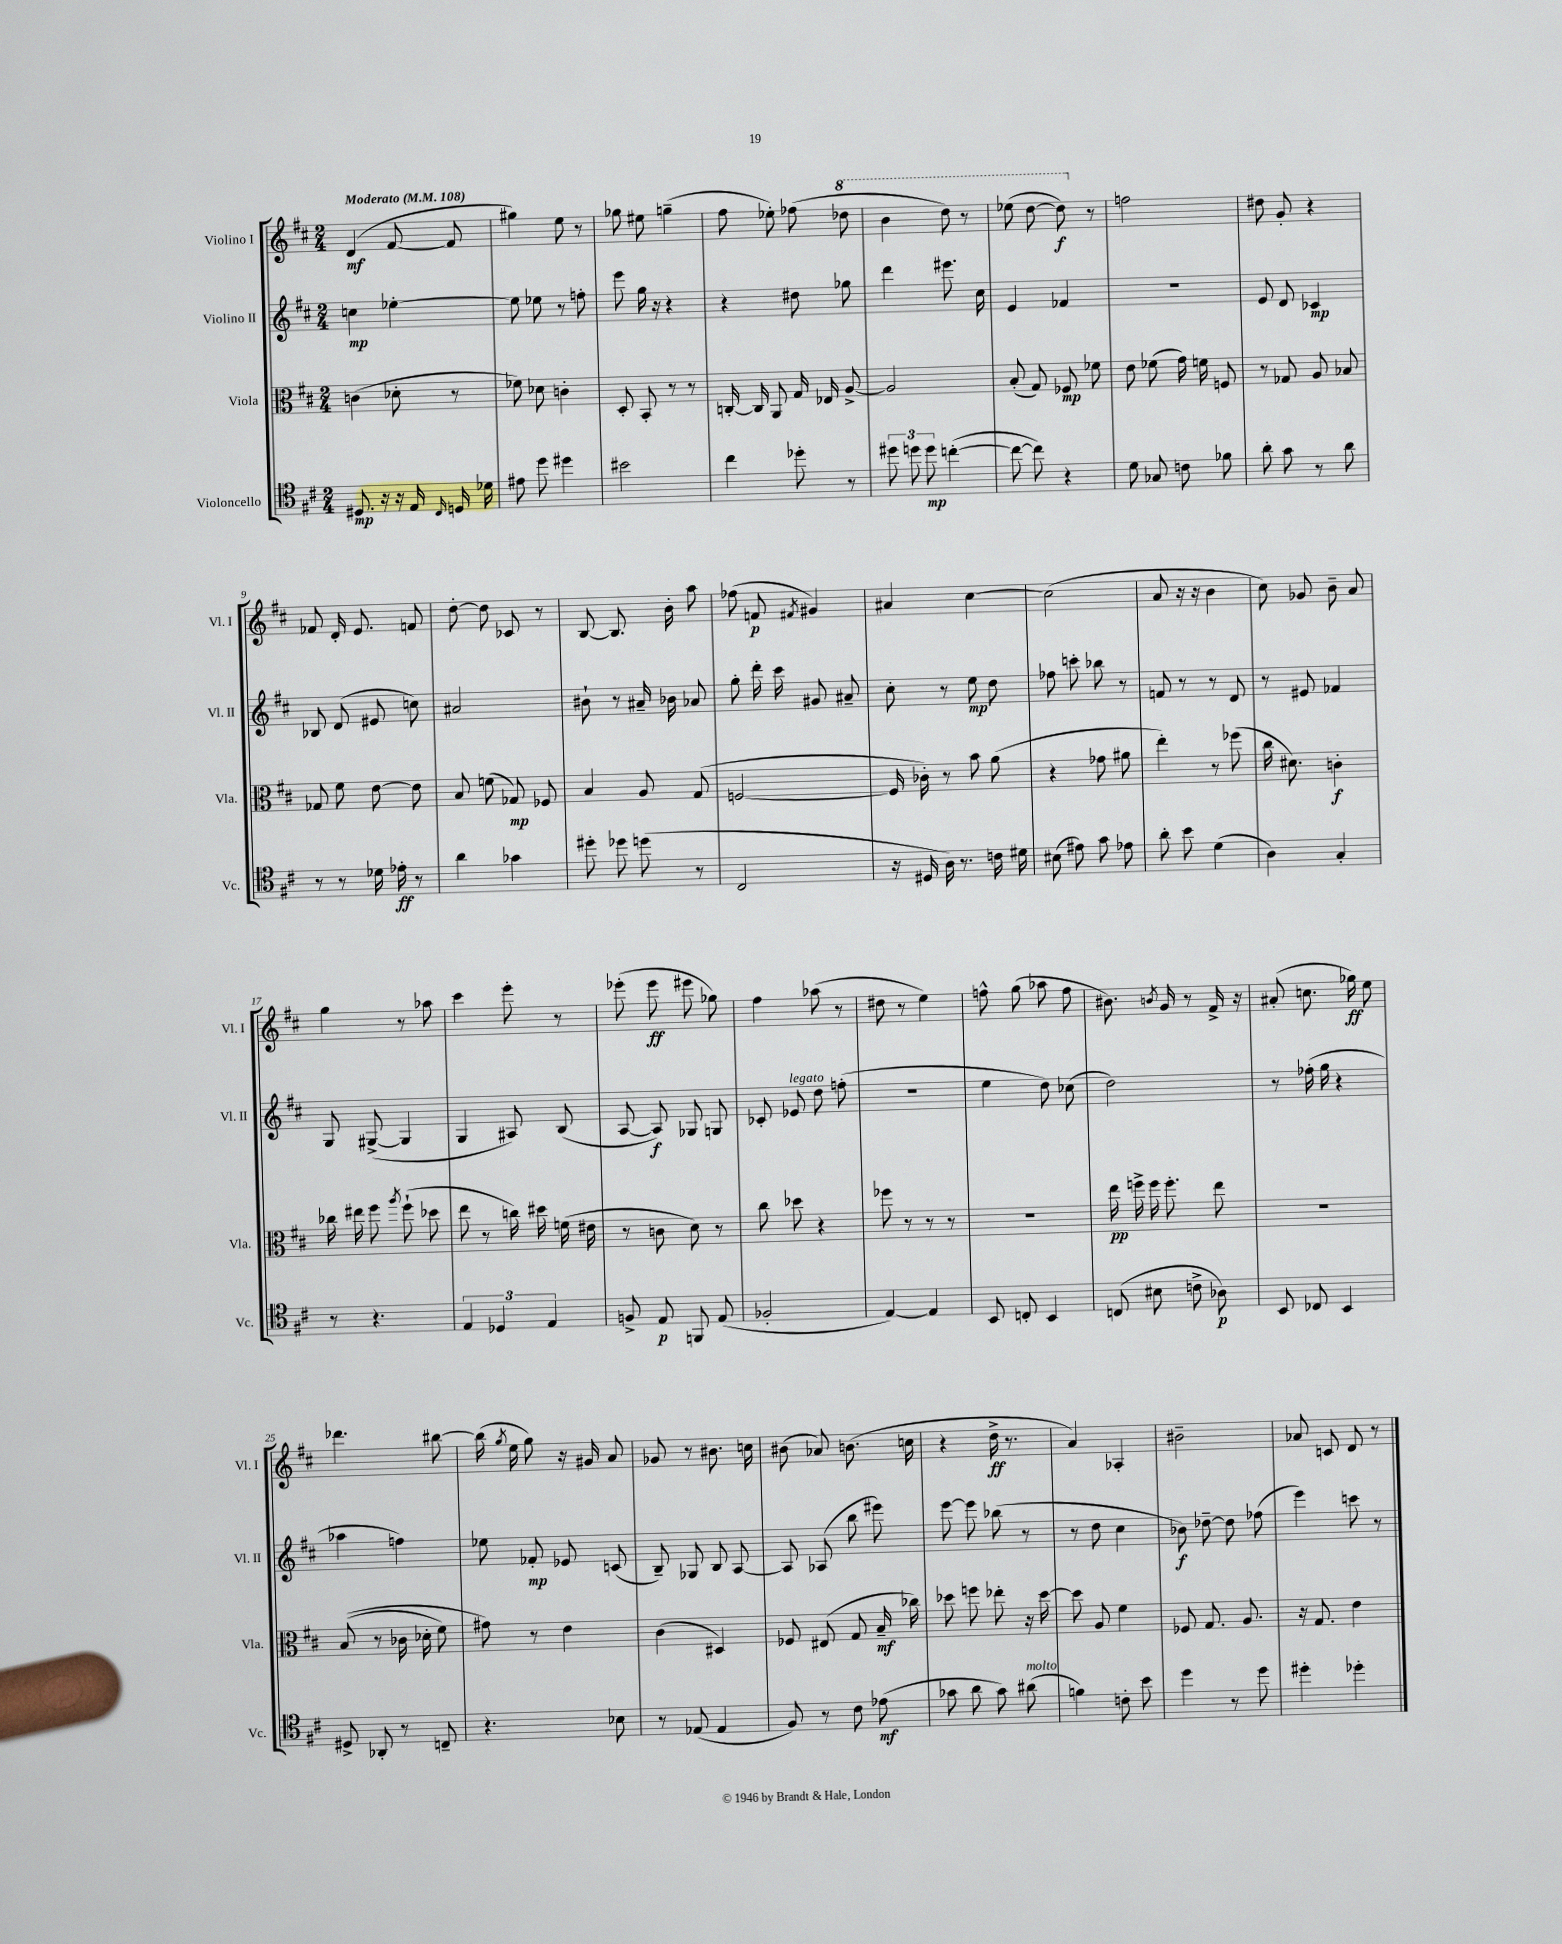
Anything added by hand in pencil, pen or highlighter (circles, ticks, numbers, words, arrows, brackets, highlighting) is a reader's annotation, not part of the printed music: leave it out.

**kern	**kern	**kern	**kern
*staff4	*staff3	*staff2	*staff1
*clefC4	*clefC3	*clefG2	*clefG2
*k[f#c#]	*k[f#c#]	*k[f#c#]	*k[f#c#]
*M2/4	*M2/4	*M2/4	*M2/4
*MM108	*MM108	*MM108	*MM108
8.D#	(4c	4cc	(4d
16r	.	.	.
16r	8d-'	[4ee-'	[8f#
16E	.	.	.
16qqC#	.	.	.
16D	8r	.	8f#]
16d-	.	.	.
=	=	=	=
8e#	8f-)	8ee-]	4gg#)
8dd	8d-	8ee-	.
4dd#	4c'	8r	8ee
.	.	8ff'	8r
=	=	=	=
2b#	8D'	8eee	8gg-
.	8BB'	16gg	8ee#
.	.	16r	.
.	8r	4r	(4gg~
.	8r	.	.
=	=	=	=
4cc#	[16C'	4r	8ff#
.	16C]	.	.
.	8AA	.	8ee-')
8dd-'	16G	8dd#	(8ff-
.	16E-	.	.
8r	[8A^	8gg-	8ddd-
=	=	=	=
12dd#	2A]	4ddd	4bb
12dd	.	.	.
12dd	.	.	.
([4cc'	.	8.eee#	8ddd)
.	.	.	8r
.	.	16cc#	.
=	=	=	=
8cc_	(8B'	4e	(8eee-
8cc])	8G)	.	[8ddd
4r	8F-	4f-	8ddd])
.	8f-	.	8r
=	=	=	=
8d	8e	2r	2ff
8G-	(8f-	.	.
8c	16g)	.	.
.	16f	.	.
8f-	8F	.	.
=	=	=	=
8a'	8r	8e	8dd#
8g	8G-	8d	8g'
8r	8A	4c-	4r
8a	8B-	.	.
=	=	=	=
8r	8G-	8B-	8f-
8r	8f#	(8d	16d'
.	.	.	8.e
16d-	[8e	8e#	.
16e-'	.	.	.
8r	8e]	8cc)	8f
=	=	=	=
4a	8B	2a#	[8dd'
.	(8f	.	8dd]
4g-	8G-)	.	8c-
.	8F-	.	8r
=	=	=	=
8dd#'	4B	8b#`	[8B
8dd-	.	8r	8.B]
(8dd	8A	16a#~	.
.	.	16b-	16b'
8r	(8G	8a-	8aa
=	=	=	=
2C#	[2F	8gg'	(8ff-
.	.	16ddd'	8f
.	.	16ccc#	.
.	.	.	8qf#
.	.	8g#	4g#)
.	.	8a#~	.
=	=	=	=
16r	16F]	8cc#'	4a#
16D#	16c-')	.	.
16A)	8r	8r	.
8.r	.	.	.
.	8b	8ee	[4cc#
16c	(8a	8dd	.
16d#	.	.	.
=	=	=	=
(8B#	4r	8ff-	(2cc#]
8e#)	.	8ccc'	.
8g	8g-	8bb-	.
8e-	8a#	8r	.
=	=	=	=
8a'	4ee')	8f	8a
8b	.	8r	16r
.	.	.	16r
(4d	8r	8r	4b
.	(8ff-	8d	.
=	=	=	=
4A)	16cc#	8r	8cc#)
.	8.d#)	.	.
.	.	8e#	8g-
4G'	4c'	4f-	8b~
.	.	.	8a
=	=	=	=
8r	16cc-	8G	4gg
.	16ee#	.	.
4.r	8ff#	([8G#^	.
.	8qaa	.	.
.	(8ff#`	4G#]	8r
.	8dd-	.	8aa-
=	=	=	=
6E	8ee	4G	4ccc#
.	8r	.	.
6D-	.	.	.
.	16cc)	8A#)	8eee'
.	16dd#	.	.
6E	.	.	.
.	(16f	(8B	8r
.	16e#	.	.
=	=	=	=
8F^	8r	[8A	(8eee-'
8E	8c	8A])	8eee-
8FF	8d)	8G-	8eee#
(8E	8r	8G	8gg-)
=	=	=	=
2F-'	8cc#	8c-'	4ff#
.	8dd-	8e-	.
.	4r	8dd	(8aa-
.	.	(8ff'	8r
=	=	=	=
[4E)	8ff-	2r	8dd#
.	8r	.	8r
4E]	8r	.	4ee)
.	8r	.	.
=	=	=	=
8BB	2r	4ee	8ff^^
8C'	.	.	(8gg
4BB	.	8dd)	8aa-
.	.	(8cc-	8ff
=	=	=	=
(8C	16ee	2dd)	8.b#)
.	16ff^	.	.
8B#	16ff	.	.
.	.	.	8qb
.	8.ff'	.	16g
8c^	.	.	8r
8A-)	8ee	.	16f#^
.	.	.	16r
=	=	=	=
8BB	2r	8r	(8a#'
8C-	.	(16ff-'	8.cc
.	.	16gg	.
4BB	.	4r	.
.	.	.	16gg-)
.	.	.	8ee
=	=	=	=
8D#^	&((8B	4aa-	4.ddd-
8AA-'	8r	.	.
8r	16c-	4ff)	.
.	16d-'	.	.
8C~	8f#)	.	[8bb#
=	=	=	=
4.r	8g#&)	8ee-	(16bb#]
.	.	.	8qgg
.	.	.	16ee
.	8r	8f-'	8gg)
.	4e	8e-	16r
.	.	.	16g#
8B-	.	(8c	8a
=	=	=	=
8r	(4c#	8B~)	8g-
(8E-	.	8G-	8r
4E-	4D#)	8B	8.b#
.	.	[8A	.
.	.	.	16cc
=	=	=	=
8F#)	8F-	8A]	(8b#
8r	(8E#	(8A-	8a-)
8c#	8G	8bb	(8.b
(8e-	16B~	8eee#)	.
.	16cc-)	.	16cc
=	=	=	=
8g-	8dd-	[8eee	4r
8a	8ff	8eee]	.
8g-)	8ee-'	(8bb-	16dd^
.	.	.	8.r
(8a#	16r	8r	.
.	[16dd-	.	.
=	=	=	=
4f)	8dd-]	8r	4a)
.	8A	8dd	.
8c'	4f#	4cc#	4A-'
8b	.	.	.
=	=	=	=
4dd	8F-	8b-)	2b#~
.	8.G	[8dd-~	.
8r	.	8dd-]	.
.	8.A	.	.
8dd	.	(8ff-	.
=	=	=	=
4dd#'	16r	4eee)	8a-
.	8.G	.	.
.	.	.	8c
4dd-'	4e	8ccc	8d
.	.	8r	8r
==	==	==	==
*-	*-	*-	*-
